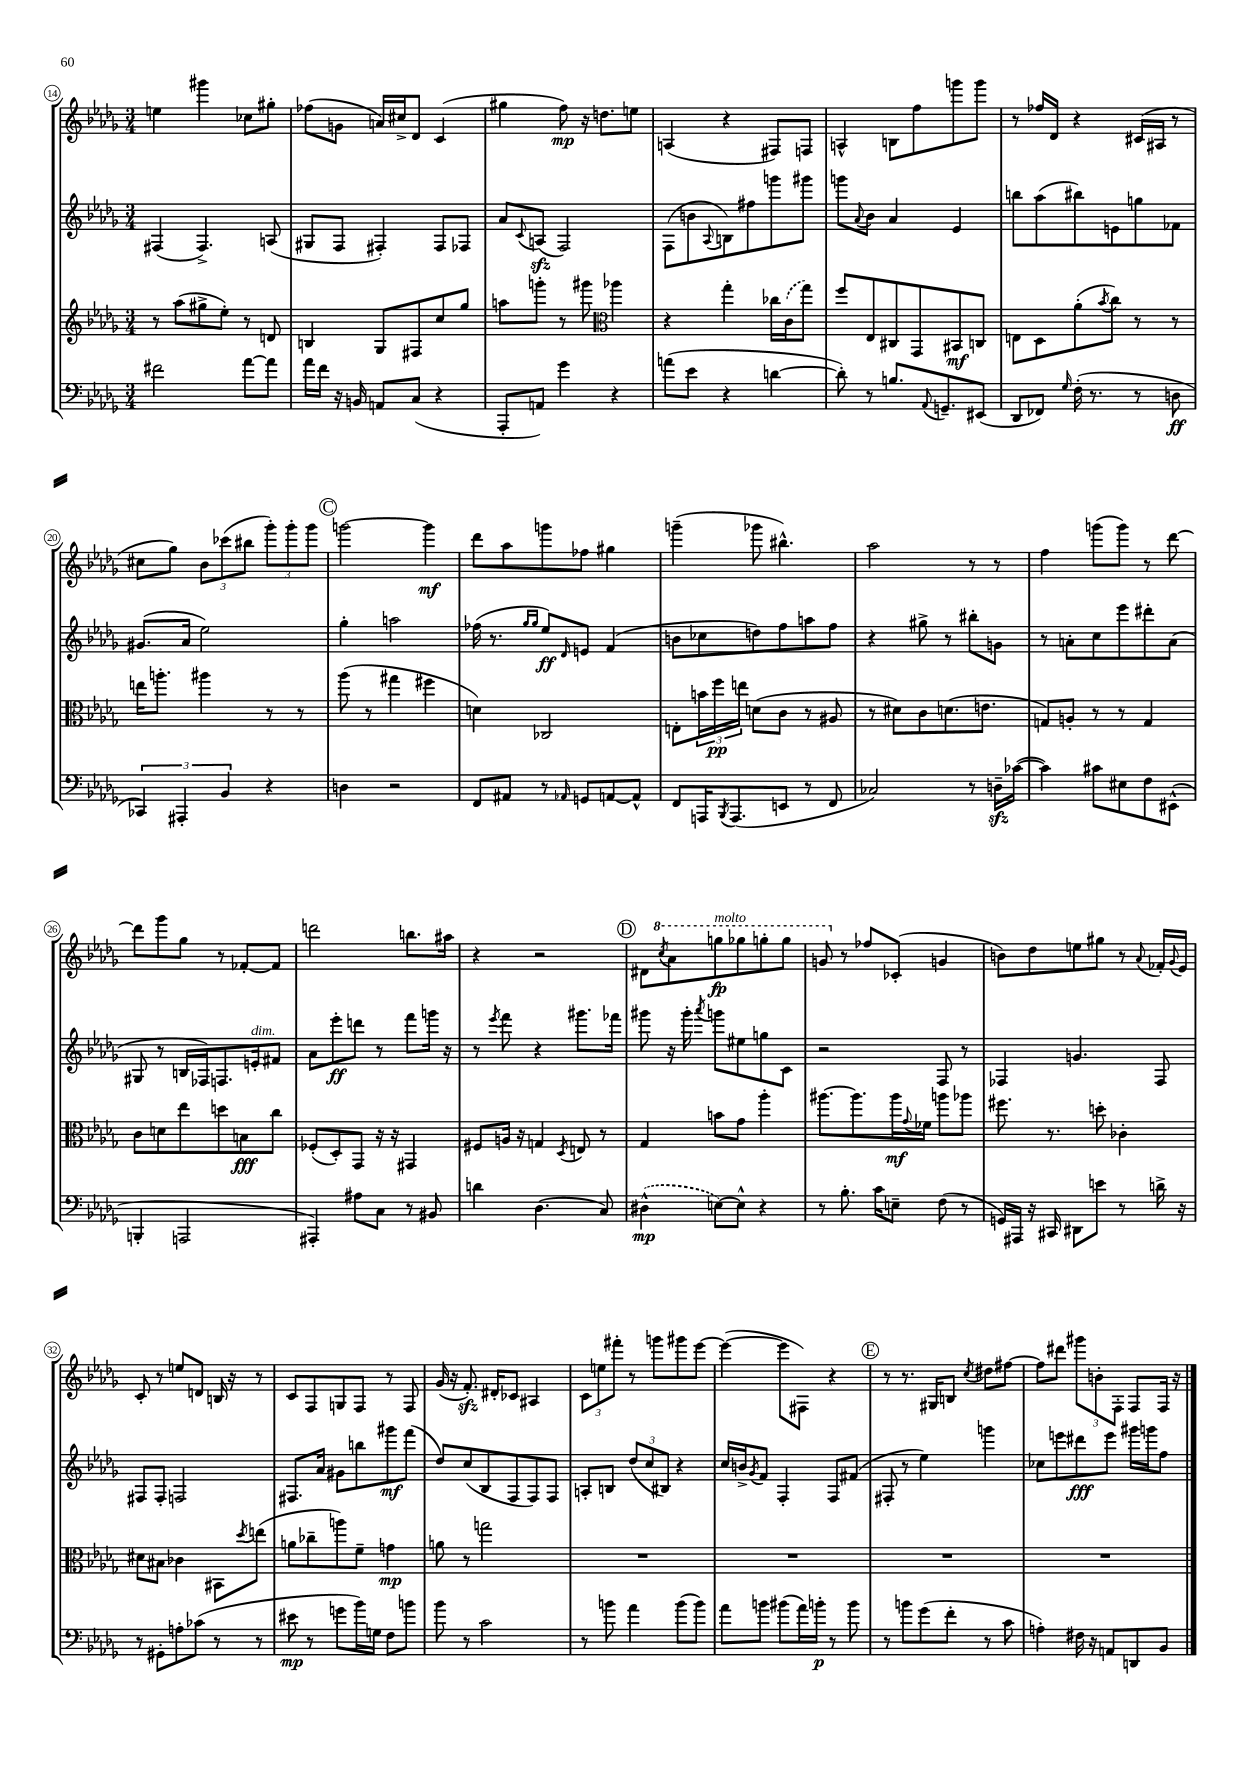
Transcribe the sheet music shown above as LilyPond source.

<<
\new StaffGroup <<
\new Staff = "s0" {
    \clef treble \key des \major \numericTimeSignature \time 3/4
    e''4 gis'''4 ces''8 gis''8-. |
    fes''8( g'8 a'16) cis''16-> des'8 c'4( |
    gis''4 f''8\mp) r16 d''8. e''8 |
    a4( r4 fis8) f8 |
    a4-^ b8 f''8 g'''8 g'''8 |
    r8 fes''16 des'16 r4 cis'16( ais16 r8 |
    cis''8 ges''8) \tuplet 3/2 { bes'8 ces'''8( bis''8 } \tuplet 3/2 { ges'''8-.) ges'''8-. ges'''8 } |
    \mark \markup { \circle "C" } g'''2~ g'''4\mf |
    des'''8 aes''8 g'''8 fes''8 gis''4 |
    g'''4--( ges'''8 bis''4.-^) |
    aes''2 r8 r8 |
    f''4 g'''8( g'''8) r8 des'''8~ |
    des'''8 ges'''8 ges''8 r8 fes'8~-. fes'8 |
    d'''2 b''8. ais''16 |
    r4 r2 |
    \mark \markup { \circle "D" } dis'8 \ottava #1 \acciaccatura { c'''8 } aes''8 g'''8\fp^\markup { \italic "molto" } ges'''8 g'''8-. g'''8 |
    g''8 \ottava #0 r8 fes''8 ces'8-.( g'4 |
    b'8) des''8 e''8 gis''8 r8 \appoggiatura { aes'8 } fes'16-. \appoggiatura { ges'8 } ees'16 |
    c'8-. r8 e''8 d'8 b16 r16 r8 |
    c'8 f8 g8 f8 r8 f8 |
    ges'16( r16 f'8.-.\sfz) dis'16-. ces'8 ais4 |
    \tuplet 3/2 { c'8 e''8 fis'''8-. } r8 g'''8 gis'''8 ees'''8~ |
    ees'''4~( ees'''8 fis8) r4 |
    \mark \markup { \circle "E" } r8 r8. gis16 b8 \acciaccatura { c''8 } dis''8 fis''8~ |
    fis''8 dis'''8 \tuplet 3/2 { gis'''8 b'8-. f8-. } f8 f16 r16 \bar "|." |
}
\new Staff = "s1" {
    \clef treble \key des \major \numericTimeSignature \time 3/4
    fis4( fis4.->) a8( |
    gis8 f8 fis4-.) fis8 fes8 |
    aes'8 \appoggiatura { c'8 } a8\sfz( f2) |
    f8( b'8 \appoggiatura { aes8 } b8) fis''8 g'''8 gis'''8 |
    g'''8 \appoggiatura { aes'8 } bes'8 aes'4 ees'4 |
    b''8 aes''8( bis''8) e'8 g''8 fes'8 |
    gis'8.( aes'16 ees''2) |
    \mark \markup { \circle "C" } ges''4-. a''2 |
    fes''16( r8. \grace { ges''16 ges''16 } ees''8\ff) \grace { des'16 } e'8 f'4( |
    b'8 ces''8 d''8) f''8 a''8 f''8 |
    r4 gis''8-> r8 bis''8-. g'8 |
    r8 a'8-. c''8 ees'''8 dis'''8-. a'8( |
    gis8 r8 b16 fes16) f8. e'16-.^\markup { \italic "dim." } fis'8 |
    aes'8 ees'''8-.\ff d'''8 r8 f'''8 g'''16 r16 |
    r8 \acciaccatura { ees'''8 } f'''8 r4 gis'''8. fes'''16 |
    \mark \markup { \circle "D" } gis'''8 r16 gis'''16-. \acciaccatura { aes'''8 } g'''8 eis''8 g''8 c'8 |
    r2 f8 r8 |
    fes4 g'4. fes8 |
    fis8 fis8-. f2 |
    fis8. aes'16 gis'8 b''8 gis'''8\mf f'''8( |
    des''8) c''8( bes8 f8 f8) f8 |
    a8-. b8 \tuplet 3/2 { des''8( c''8 bis8) } r4 |
    c''16 b'16-> \acciaccatura { ges'8 } f'8 f4-. f8 fis'8( |
    \mark \markup { \circle "E" } fis8-. r8 ees''4) g'''4 |
    ces''8 e'''8 dis'''8\fff e'''8 gis'''16 g'''16 f''8 \bar "|." |
}
\new Staff = "s2" {
    \clef treble \key des \major \numericTimeSignature \time 3/4
    r8 aes''8( gis''8-> ees''8-.) r8 d'8 |
    b4 ges8 fis8 c''8 ges''8 |
    a''8 g'''8-. r8 gis'''8 \clef alto aes''4 |
    r4 ges''4-. ces''16 \once \slurDashed c'16( ges''8) |
    f''8 ees8 cis8 ges,8 bis,8\mf c8 |
    e8 des8 aes'8-.( \acciaccatura { bes'8 } c''8) r8 r8 |
    e''16 a''8.-. ais''4 r8 r8 |
    \mark \markup { \circle "C" } aes''8( r8 gis''4 fis''4 |
    d'4) ces2 |
    e8-. \tuplet 3/2 { b'16 f''16\pp e''16 } d'8( c'8 r8 ais8 |
    r8 dis'8) c'8 d'8.( e'8. |
    g8) a8-. r8 r8 g4 |
    c'8 d'8 ees''8 d''8 b8\fff c''8 |
    fes8-.( des8-.) ges,8 r16 r16 gis,4 |
    fis8 a16 r16 g4 \acciaccatura { des8 } e8 r8 |
    \mark \markup { \circle "D" } ges4 b'8 ges'8 aes''4-. |
    ais''8.~ ais''8. ais''16\mf \appoggiatura { ges'8 } fes'16 a''8 aes''8 |
    fis''8. r8. d''8-. ces'4-. |
    dis'8 bis8 ces'4 bis,8 \acciaccatura { des''8 } e''8( |
    a'8 ces''8-- a''8) f'8-- g'4\mp |
    a'8 r8 g''2 |
    R2. |
    R2. |
    \mark \markup { \circle "E" } R2. |
    R2. \bar "|." |
}
\new Staff = "s3" {
    \clef bass \key des \major \numericTimeSignature \time 3/4
    fis'2 aes'8~ aes'8 |
    aes'16 f'16 r16 b,16 a,8 c8( r4 |
    aes,,8-. a,8) ges'4 r4 |
    a'8( ees'8 r4 d'4~ |
    d'8-.) r8 b8. \appoggiatura { aes,8 } g,8.-- eis,8( |
    des,8 fes,8) \grace { ges16 } f16-.( r8. r8 d8\ff |
    \tuplet 3/2 { ces,4) ais,,4-. bes,4 } r4 |
    \mark \markup { \circle "C" } d4 r2 |
    f,8 ais,8 r8 \grace { aes,16 } g,8 a,8~ a,8-^ |
    f,8 a,,16 \acciaccatura { bes,,8 } a,,8.( e,8 r8 f,8 |
    ces2) r8 d16--\sfz ces'16~( |
    ces'4) cis'8 eis8 f8 eis,8-^( |
    b,,4-. a,,2 |
    ais,,4-.) ais8 c8 r8 bis,8 |
    d'4 des4.( c8) |
    \mark \markup { \circle "D" } \once \slurDashed dis4-^\mp( e8~) e8-^ r4 |
    r8 bes8.-. c'16 e8-- f8( r8 |
    g,16) ais,,16 r16 cis,16 dis,8 e'8 r8 d'16-> r16 |
    r8 gis,8-. a8-. ces'8( r8 r8 |
    eis'8\mp r8 g'8 bes'16) g16 f8 b'8 |
    bes'8 r8 c'2 |
    r8 b'8 aes'4 b'8( b'8) |
    aes'8 b'8 bis'8( aes'16) b'16-.\p r8 b'8 |
    \mark \markup { \circle "E" } r8 b'8 ges'8( f'8-. r8 c'8 |
    a4-.) fis16 r16 a,8 d,8 bes,8 \bar "|." |
}
>>
>>
\layout { \context { \Score currentBarNumber = #14 \override BarNumber.stencil = #(make-stencil-circler 0.1 0.3 ly:text-interface::print) } }
